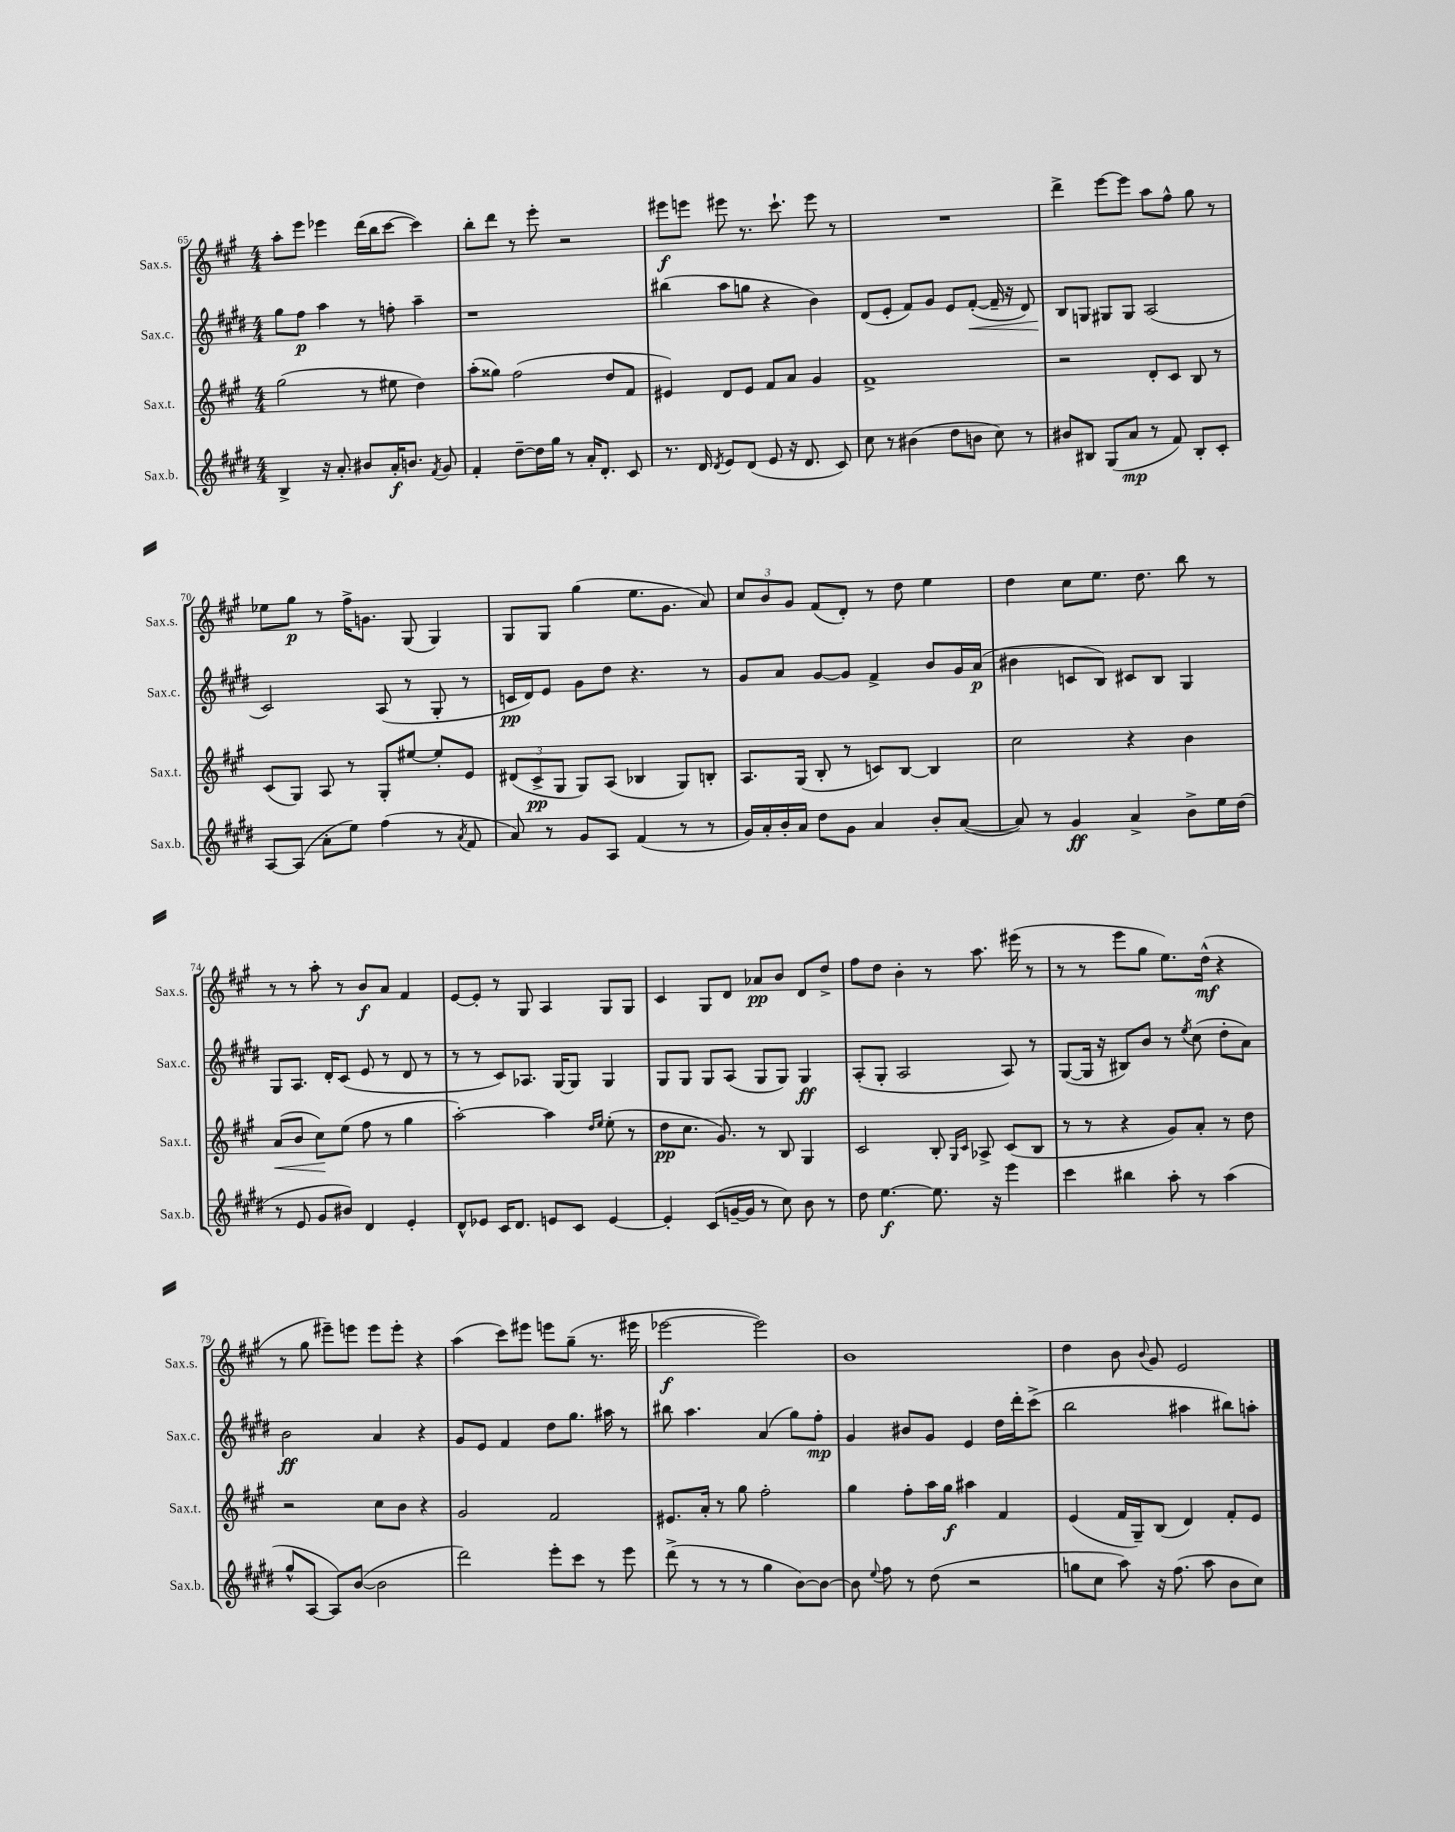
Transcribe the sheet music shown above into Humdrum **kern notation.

**kern	**dynam	**kern	**dynam	**kern	**dynam	**kern	**dynam
*part4	*part4	*part3	*part3	*part2	*part2	*part1	*part1
*staff4	*staff4	*staff3	*staff3	*staff2	*staff2	*staff1	*staff1
*I"Sax.b.	*	*I"Sax.t.	*	*I"Sax.c.	*	*I"Sax.s.	*
*I'Sax.b.	*	*I'Sax.t.	*	*I'Sax.c.	*	*I'Sax.s.	*
*clefG2	*	*clefG2	*	*clefG2	*	*clefG2	*
*k[f#c#g#d#]	*	*k[f#c#g#]	*	*k[f#c#g#d#]	*	*k[f#c#g#]	*
*M4/4	*	*M4/4	*	*M4/4	*	*M4/4	*
=65	=65	=65	=65	=65	=65	=65	=65
4B^/	.	(2gg#\	.	8gg#\L	.	8aa'\L	.
.	.	.	.	8ff#\J	p	8eee\J	.
16r	.	.	.	4aa\	.	4eee-X\	.
8.a'/	.	.	.	.	.	.	.
8b#X/L	.	8r	.	8r	.	(16ddd\LL	.
.	.	.	.	.	.	16bb\J	.
16a'/K	f	8ee#X\	.	8ffn'\	.	[8ccc#\J	.
8.bn/J	.	.	.	.	.	.	.
.	.	4dd\)	.	4aa~\	.	4ccc#\])	.
8qf#/	.	.	.	.	.	.	.
8g#/	.	.	.	.	.	.	.
=66	=66	=66	=66	=66	=66	=66	=66
4f#'/	.	(8aa'\L	.	1r	.	8bb'\L	.
.	.	8gg##X\J)	.	.	.	8ddd\J	.
[8dd#~\L	.	(2ff#\	.	.	.	8r	.
16dd#\L]	.	.	.	.	.	8eee'\	.
16gg#\JJ	.	.	.	.	.	.	.
8r	.	.	.	.	.	2r	.
16a'/KL	.	.	.	.	.	.	.
8.d#'/J	.	.	.	.	.	.	.
.	.	8dd/L	.	.	.	.	.
8c#/	.	8f#/J	.	.	.	.	.
=67	=67	=67	=67	=67	=67	=67	=67
8.r	.	4e#X/)	.	(4bb#X\	.	8eee#X\L	f
.	.	.	.	.	.	8eeen\J	.
16d#/	.	.	.	.	.	.	.
8qd#/	.	.	.	.	.	.	.
8e/L	.	8d/L	.	8aa\L	.	8eee#X\	.
(8d#/J	.	8e#/J	.	8ggn\J	.	8.r	.
8e/	.	8f#/L	.	4r	.	.	.
.	.	.	.	.	.	8.ccc#`\	.
16r	.	8a/J	.	.	.	.	.
8.d#/	.	.	.	.	.	.	.
.	.	4g#/	.	4b\)	.	8eee#\	.
8c#/)	.	.	.	.	.	8r	.
=68	=68	=68	=68	=68	=68	=68	=68
8cc#\	.	1f#^	.	(8d#/L	.	1r	.
8r	.	.	.	8e'/J	.	.	.
(4b#X\	.	.	.	8f#/L)	.	.	.
.	.	.	.	8g#/J	.	.	.
8dd#\L	.	.	.	8e/L	.	.	.
!	!	!	!	!	!LO:HP:b	!	!
8bn\J	.	.	.	([8f#'/J	<	.	.
8cc#\)	.	.	.	16f#~/]	.	.	.
.	.	.	.	16r	.	.	.
8r	.	.	.	8d#/)	.	.	.
=69	=69	=69	=69	=69	=69	=69	=69
8b#X/L	.	2r	.	8B/L	.	4ddd^\	.
8B#X/J	.	.	.	8Gn/J	[	.	.
(8G#/L	.	.	.	8G#X/L	.	[8eee\L	.
8a/J	mp	.	.	8G#/J	.	8eee\J]	.
8r	.	8d'/L	.	(2A/	.	8aa\L	.
8f#/)	.	8c#/J	.	.	.	8ff#^^\J	.
8B#'/L	.	8B/	.	.	.	8gg#\	.
8c#'/J	.	8r	.	.	.	8r	.
!!LO:LB:g=z
=70	=70	=70	=70	=70	=70	=70	=70
[8A/L	.	(8c#/L	.	2c#/)	.	8ee-X\L	.
(8A/J]	.	8G#/J)	.	.	.	8gg#\J	p
8a'\L	.	8A/	.	.	.	8r	.
8ee\J)	.	8r	.	.	.	16ff#^\KL	.
.	.	.	.	.	.	8.gn\J	.
(4ff#\	.	8G#'/L	.	(8A/	.	.	.
.	.	[8ee#X/J	.	8r	.	(8G#/	.
8r	.	8ee#'/L]	.	8G#'/	.	4G#/)	.
8qa/	.	.	.	.	.	.	.
8f#/	.	8e/J	.	8r	.	.	.
=71	=71	=71	=71	=71	=71	=71	=71
8a/)	.	(12d#X/L	.	16cn/LL	pp	8G#/L	.
.	.	.	.	16d#/J)	.	.	.
.	.	12c#^/	pp	.	.	.	.
8r	.	.	.	8e/J	.	8G#/J	.
.	.	12G#/J	.	.	.	.	.
8g#/L	.	8G#/L)	.	8g#\L	.	(4gg#\	.
8A/J	.	(8A/J	.	8dd#\J	.	.	.
(4f#/	.	4B-X/	.	4.r	.	8.ee\L	.
.	.	.	.	.	.	8.g#\J	.
8r	.	8G#/L)	.	.	.	.	.
8r	.	8Bn'/J	.	8r	.	8a/)	.
=72	=72	=72	=72	=72	=72	=72	=72
16g#/LL)	.	8.A/L	.	8g#/L	.	12cc#/L	.
16a'/	.	.	.	.	.	.	.
.	.	.	.	.	.	12b/	.
16b'/	.	.	.	8a/J	.	.	.
.	.	.	.	.	.	12g#/J	.
16a/JJ	.	(16G#/Jk	.	.	.	.	.
8dd#\L	.	8B'/	.	[8g#/L	.	(8f#/L	.
8g#\J	.	8r	.	8g#/J]	.	8d'/J)	.
4a/	.	8cn/L)	.	4f#^/	.	8r	.
.	.	[8B/J	.	.	.	8dd\	.
8b'/L	.	4B/]	.	8b/L	.	4ee\	.
([8a/J	.	.	.	16g#/L	.	.	.
.	.	.	.	(16a/JJ	p	.	.
=73	=73	=73	=73	=73	=73	=73	=73
8a/])	.	2cc#\	.	4b#X\	.	4dd\	.
8r	.	.	.	.	.	.	.
4g#/	ff	.	.	8cn/L	.	8cc#\L	.
.	.	.	.	8B/J)	.	8.ee\J	.
4a^/	.	4r	.	8c#X/L	.	.	.
.	.	.	.	.	.	8.dd\	.
.	.	.	.	8B/J	.	.	.
8b^\L	.	4b\	.	4G#/	.	8bb\	.
16ee\L	.	.	.	.	.	8r	.
(16dd#\JJ	.	.	.	.	.	.	.
!!LO:LB:g=z
=74	=74	=74	=74	=74	=74	=74	=74
!	!	!	!LO:HP:b	!	!	!	!
8r	.	(8a/L	<	8G#/L	.	8r	.
8e/	.	8b/J	.	8.A/J	.	8r	.
8g#/L	.	8cc#\L)	.	.	.	8aa'\	.
.	.	.	.	16d#'/KL	.	.	.
8b#X/J)	.	(8ee\J	[	(8c#/J	.	8r	.
4d#/	.	8ff#\	.	8e/	.	8b/L	f
.	.	8r	.	8r	.	8a/J	.
4e'/	.	4gg#\	.	8d#/	.	4f#/	.
.	.	.	.	8r	.	.	.
=75	=75	=75	=75	=75	=75	=75	=75
8d#^^/L	.	[2aa'\)	.	8r	.	[8e/L	.
8e-X/J	.	.	.	8r	.	8e'/J]	.
16c#/KL	.	.	.	8c#/L)	.	8r	.
8.d#/J	.	.	.	.	.	.	.
.	.	.	.	8.A-X/J	.	8G#/	.
8en/L	.	4aa\]	.	.	.	4A/	.
.	.	.	.	[16G#/KL	.	.	.
8c#/J	.	.	.	8G#/J]	.	.	.
.	.	16qqdd/LL	.	.	.	.	.
.	.	16qqee/JJ	.	.	.	.	.
[4e/	.	(8ee'\	.	4G#/	.	8G#/L	.
.	.	8r	.	.	.	8G#/J	.
=76	=76	=76	=76	=76	=76	=76	=76
4e'/]	.	8dd\L	pp	8G#/L	.	4c#/	.
.	.	8.cc#\J	.	8G#/J	.	.	.
(8c#/L	.	.	.	8G#/L	.	8G#/L	.
.	.	8.g#/)	.	.	.	.	.
[16gn~/L	.	.	.	(8A/J	.	8d/J	.
16g/JJ]	.	.	.	.	.	.	.
8r	.	8r	.	8G#/L	.	8a-X/L	pp
8cc#\)	.	8B/	.	8G#/J)	.	8b/J	.
8b\	.	4G#/	.	4G#/	ff	8d/L	.
8r	.	.	.	.	.	8dd^/J	.
=77	=77	=77	=77	=77	=77	=77	=77
8dd#\	.	2c#/	.	(8A'/L	.	8ff#\L	.
[4.ee\	f	.	.	8G#'/J	.	8dd\J	.
.	.	.	.	2A/	.	4b'\	.
8.ee\]	.	8B'/	.	.	.	8r	.
.	.	16qqG#/LL	.	.	.	.	.
.	.	16qqc#/JJ	.	.	.	.	.
.	.	8A-X^/	.	.	.	8.aa\	.
16r	.	.	.	.	.	.	.
4eee\	.	(8c#/L	.	8A/)	.	.	.
.	.	.	.	.	.	(16eee#X\	.
.	.	8B/J	.	8r	.	8r	.
=78	=78	=78	=78	=78	=78	=78	=78
4ccc#\	.	8r	.	([8G#/L	.	8r	.
.	.	8r	.	16G#/Jk]	.	8r	.
.	.	.	.	16r	.	.	.
4bb#X\	.	4r	.	8B#X/L)	.	8eee\L	.
.	.	.	.	8b/J	.	8gg#\J	.
8aa'\	.	8g#/L)	.	8r	.	8.ee\L)	.
.	.	.	.	8qee/	.	.	.
8r	.	8a'/J	.	(8cc#\	.	.	.
.	.	.	.	.	.	(16dd^^\Jk	mf
(4aa\	.	8r	.	8dd#'\L	.	4r	.
.	.	8dd\	.	8a\J)	.	.	.
!!LO:LB:g=z
=79	=79	=79	=79	=79	=79	=79	=79
8gg#^^/L	.	2r	.	2b\	ff	8r	.
[8A/J	.	.	.	.	.	8gg#\	.
8A/L])	.	.	.	.	.	8eee#X~\L)	.
([8b/J	.	.	.	.	.	8eeen\J	.
2b\]	.	8cc#\L	.	4a/	.	8eee\L	.
.	.	8b\J	.	.	.	8eee'\J	.
.	.	4r	.	4r	.	4r	.
=80	=80	=80	=80	=80	=80	=80	=80
2ddd#\)	.	2g#/	.	8g#/L	.	(4aa\	.
.	.	.	.	8e/J	.	.	.
.	.	.	.	4f#/	.	8ccc#\L)	.
.	.	.	.	.	.	8eee#X\J	.
8eee'\L	.	2f#/	.	8dd#\L	.	8eeen\L	.
8ccc#\J	.	.	.	8.gg#\J	.	(8gg#~\J	.
8r	.	.	.	.	.	8.r	.
.	.	.	.	16aa#X\	.	.	.
8eee\	.	.	.	8r	.	.	.
.	.	.	.	.	.	16eee#X\	.
=81	=81	=81	=81	=81	=81	=81	=81
(8ddd#^\	.	8.e#X/L	.	8bb#X\	.	[2eee-X\	f
8r	.	.	.	4.aa\	.	.	.
.	.	16a'/Jk	.	.	.	.	.
8r	.	8r	.	.	.	.	.
8r	.	8gg#\	.	.	.	.	.
4gg#\	.	2ff#'\	.	(4a/	.	2eee-\])	.
[8b\L)	.	.	.	8gg#\L)	.	.	.
8b\J_	.	.	.	8ff#'\J	mp	.	.
=82	=82	=82	=82	=82	=82	=82	=82
8b\]	.	4gg#\	.	4g#/	.	1b	.
8qqee/	.	.	.	.	.	.	.
8ff#\	.	.	.	.	.	.	.
8r	.	8ff#'\L	.	8b#X/L	.	.	.
(8dd#\	.	16aa\L	.	8g#/J	.	.	.
.	.	16gg#\JJ	f	.	.	.	.
2r	.	4aa#X\	.	4e/	.	.	.
.	.	4f#/	.	16dd#\LL	.	.	.
.	.	.	.	16ddd#'\J	.	.	.
.	.	.	.	(8ccc#^\J	.	.	.
=83	=83	=83	=83	=83	=83	=83	=83
8ggn\L	.	(4e/	.	2bb\	.	4dd\	.
8cc#\J	.	.	.	.	.	.	.
8aa\)	.	16f#/LL	.	.	.	8b\	.
.	.	16G#~/J)	.	.	.	.	.
.	.	.	.	.	.	8qqb/	.
16r	.	(8B/J	.	.	.	8g#/	.
(8.ff#\	.	.	.	.	.	.	.
.	.	4d/)	.	4aa#X\	.	2e/	.
8aa\	.	.	.	.	.	.	.
8b\L	.	8f#'/L	.	8bb#X\L)	.	.	.
8cc#\J)	.	8e/J	.	8aan'\J	.	.	.
==	==	==	==	==	==	==	==
*-	*-	*-	*-	*-	*-	*-	*-
